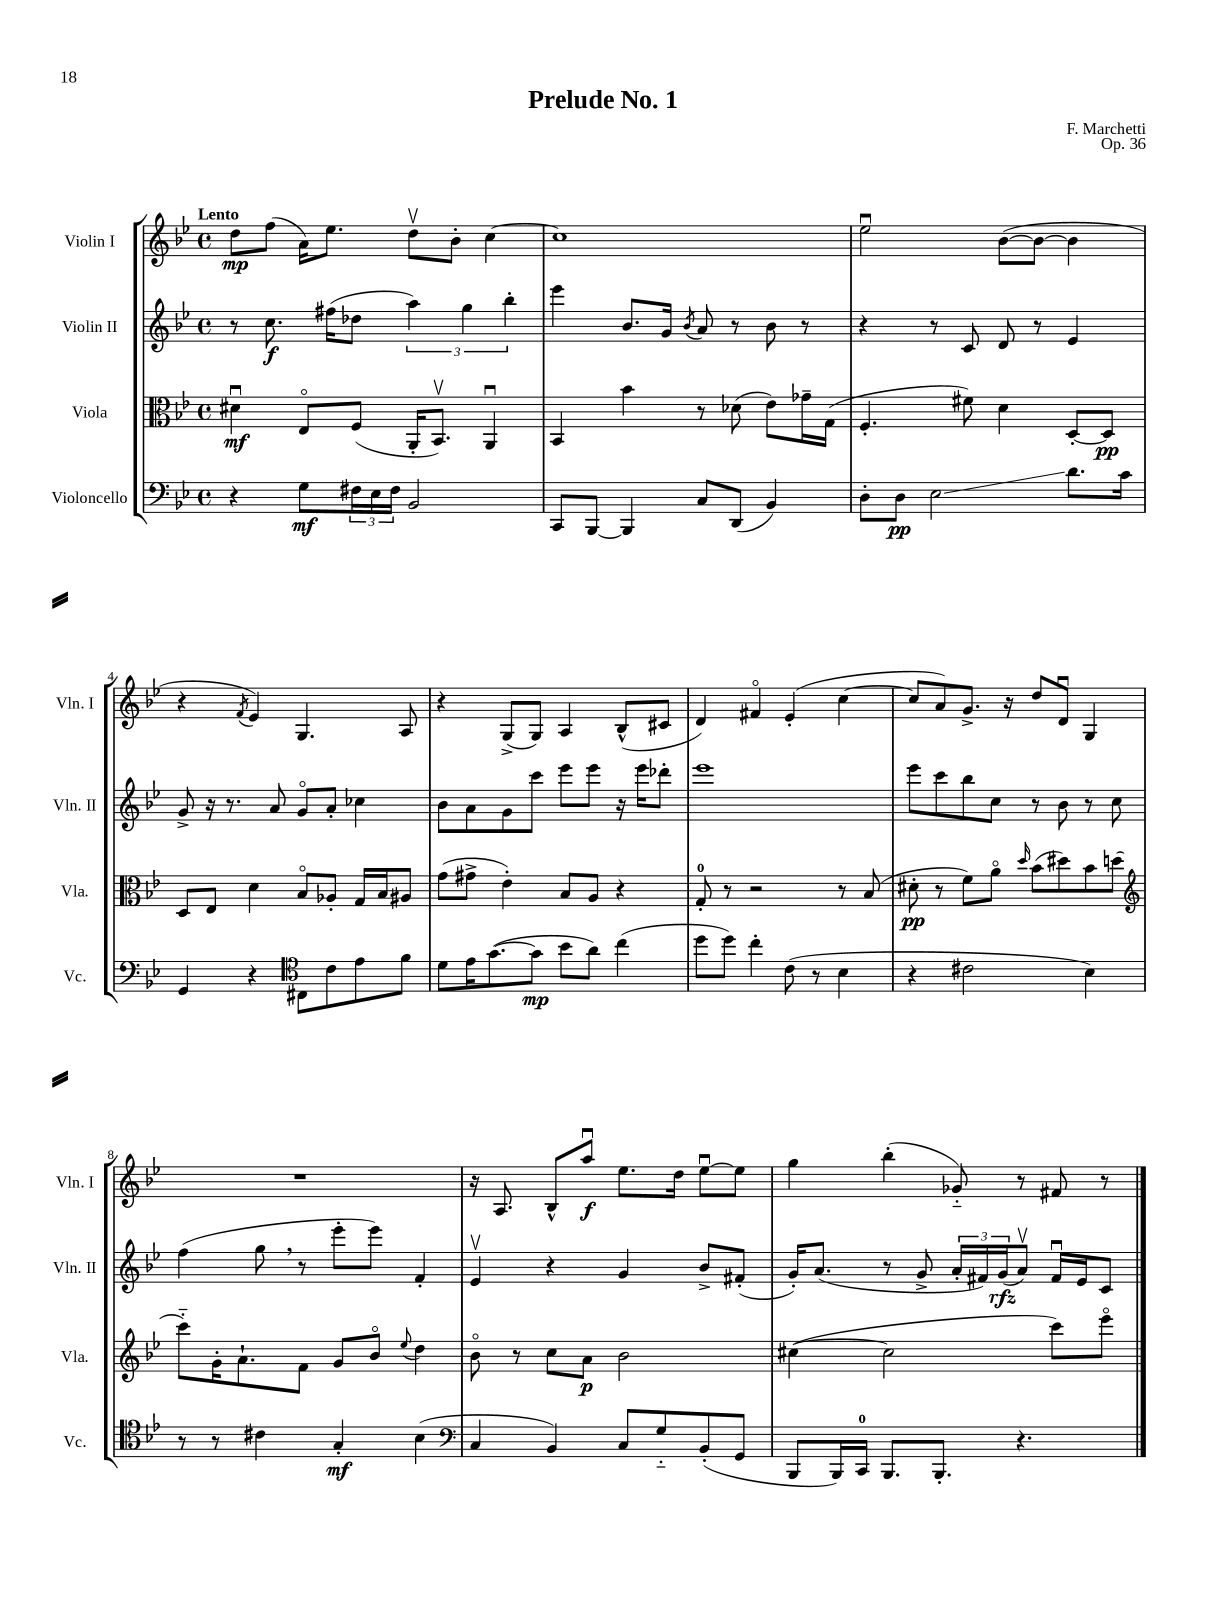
\header { title = "Prelude No. 1" composer = "F. Marchetti" opus = "Op. 36" }
<<
\new StaffGroup <<
\new Staff = "s0" \with { instrumentName = "Violin I" shortInstrumentName = "Vln. I" } {
    \clef treble \key bes \major \defaultTimeSignature \time 4/4 \tempo "Lento"
    d''8\mp f''8( a'16) ees''8. d''8\upbow bes'8-. c''4~ |
    c''1 |
    ees''2\downbow bes'8~( bes'8~ bes'4 |
    r4 \acciaccatura { f'8 } ees'4) g4. a8 |
    r4 g8->( g8) a4 bes8-^( cis'8 |
    d'4) fis'4\flageolet ees'4-.( c''4~ |
    c''8 a'8) g'8.-> r16 d''8 d'8\downbow g4 |
    R1 |
    r16 a8. bes8-^ a''8\downbow\f ees''8. d''16 ees''8~\downbow ees''8 |
    g''4 bes''4-.( ges'8-_) r8 fis'8 r8 \bar "|." |
}
\new Staff = "s1" \with { instrumentName = "Violin II" shortInstrumentName = "Vln. II" } {
    \clef treble \key bes \major \defaultTimeSignature \time 4/4
    r8 c''8.\f fis''16( des''8 \tuplet 3/2 { a''4) g''4 bes''4-. } |
    ees'''4 bes'8. g'16 \acciaccatura { bes'8 } a'8 r8 bes'8 r8 |
    r4 r8 c'8 d'8 r8 ees'4 |
    g'8-> r16 r8. a'8 g'8\flageolet a'8-. ces''4 |
    bes'8 a'8 g'8 c'''8 ees'''8 ees'''8 r16 ees'''16 des'''8-. |
    ees'''1 |
    ees'''8 c'''8 bes''8 c''8 r8 bes'8 r8 c''8 |
    f''4( g''8 \breathe r8 ees'''8-. ees'''8) f'4-. |
    ees'4\upbow r4 g'4 bes'8-> fis'8-.( |
    g'16-.) a'8.( r8 g'8-> \tuplet 3/2 { a'16-. fis'16) g'16\rfz( } a'8\upbow) fis'16\downbow ees'16 c'8 \bar "|." |
}
\new Staff = "s2" \with { instrumentName = "Viola" shortInstrumentName = "Vla." } {
    \clef alto \key bes \major \defaultTimeSignature \time 4/4
    dis'4\downbow\mf ees8\flageolet f8( a,16-. bes,8.\upbow) a,4\downbow |
    bes,4 bes'4 r8 des'8( ees'8) ges'16-- g16( |
    f4.-. fis'8) d'4 d8~-. d8\pp |
    d8 ees8 d'4 bes8\flageolet aes8-. g16 bes16 ais8 |
    g'8( gis'8-> ees'4-.) bes8 a8 r4 |
    g8-0-. r8 r2 r8 bes8( |
    dis'8-.\pp r8 f'8) a'8\flageolet \grace { d''16 } bes'8( dis''8) bes'8 d''8( |
    \clef treble c'''8-_) g'16-. a'8.-! f'8 g'8 bes'8\flageolet \appoggiatura { ees''8 } d''4 |
    bes'8\flageolet r8 c''8 a'8\p bes'2 |
    cis''4~( cis''2 c'''8) ees'''8\flageolet \bar "|." |
}
\new Staff = "s3" \with { instrumentName = "Violoncello" shortInstrumentName = "Vc." } {
    \clef bass \key bes \major \defaultTimeSignature \time 4/4
    r4 g8\mf \tuplet 3/2 { fis16 ees16 fis16 } bes,2 |
    c,8 bes,,8~ bes,,4 c8 d,8( bes,4) |
    d8-. d8\pp ees2\glissando d'8. c'16 |
    g,4 r4 \clef tenor cis8 c'8 ees'8 f'8 |
    d'8 ees'16 g'8.~( g'8\mp bes'8 a'8) c''4( |
    d''8 d''8) c''4-. c'8( r8 bes4 |
    r4 cis'2 bes4) |
    r8 r8 cis'4 g4-.\mf bes4( |
    \clef bass c4 bes,4) c8 g8-_ bes,8-.( g,8 |
    bes,,8 bes,,16) c,16-0 bes,,8. bes,,8.-. r4. \bar "|." |
}
>>
>>
